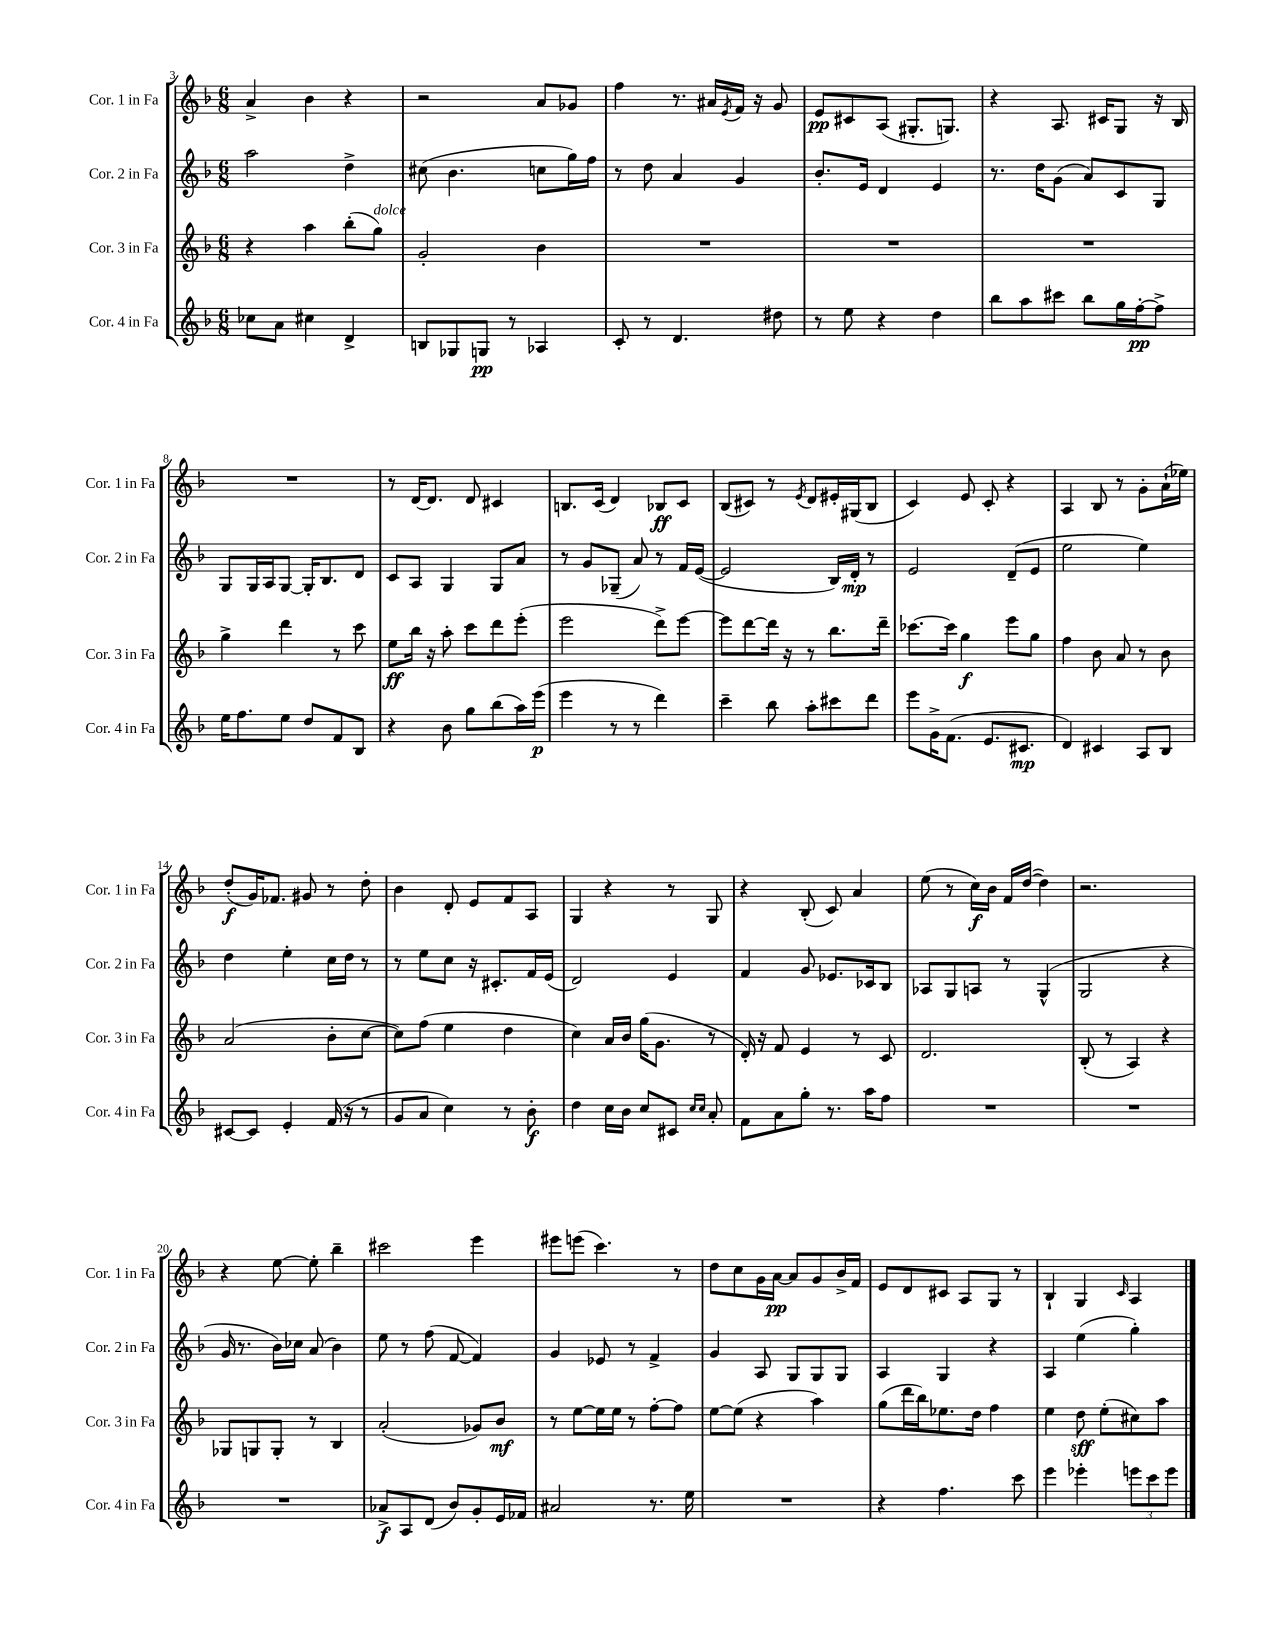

**kern	**kern	**kern	**kern
*staff4	*staff3	*staff2	*staff1
*clefG2	*clefG2	*clefG2	*clefG2
*k[b-]	*k[b-]	*k[b-]	*k[b-]
*M6/8	*M6/8	*M6/8	*M6/8
8cc-	4r	2aa	4a^
8a	.	.	.
4cc#	4aa	.	4b-
4d^	(8bb-'	4dd^	4r
.	8gg)	.	.
=	=	=	=
8B	2g'	(8cc#	2r
8G-	.	4.b-	.
8G	.	.	.
8r	.	.	.
4A-	4b-	8cc	8a
.	.	16gg)	8g-
.	.	16ff	.
=	=	=	=
8c'	2.r	8r	4ff
8r	.	8dd	.
4.d	.	4a	8.r
.	.	.	16a#
.	.	.	8qe
.	.	4g	16f
.	.	.	16r
8dd#	.	.	8g
=	=	=	=
8r	2.r	8.b-'	8e
8ee	.	.	8c#
.	.	16e	.
4r	.	4d	(8A
.	.	.	8.G#'
4dd	.	4e	.
.	.	.	8.G)
=	=	=	=
8bb-	2.r	8.r	4r
8aa	.	.	.
.	.	16dd	.
8ccc#	.	(8g	8.A
8bb-	.	8a)	.
.	.	.	16c#
16gg	.	8c	8G
[16ff'	.	.	.
8ff^]	.	8G	16r
.	.	.	16B-
=	=	=	=
16ee	4gg^	8G	2.r
8.ff	.	.	.
.	.	16G	.
.	.	16A	.
8ee	4ddd	[8G	.
8dd	.	16G']	.
.	.	8.B-	.
8f	8r	.	.
8B-	8ccc	8d	.
=	=	=	=
4r	8ee	8c	8r
.	16bb-	8A	[16d
.	16r	.	8.d]
8b-	8aa'	4G	.
8gg	8ccc	.	8d
(8bb-	8ddd	8G	4c#
16aa)	(8eee'	8a	.
(16eee	.	.	.
=	=	=	=
4eee	2eee	8r	8.B
.	.	8g	.
.	.	.	(16c
8r	.	(8G-~	4d)
8r	.	8a)	.
4ddd)	8ddd^)	8r	8B-
.	[8eee	16f	8c
.	.	([16e	.
=	=	=	=
4ccc~	8eee]	2e]	(8B-
.	[8ddd	.	8c#)
8bb-	16ddd]	.	8r
.	16r	.	.
.	.	.	8qe
8aa'	8r	.	8d
8ccc#	8.bb-	16B-)	16e#'
.	.	16d'	(16G#
8ddd	.	8r	8B-
.	16ddd~	.	.
=	=	=	=
8eee	[8.ccc-	2e	4c)
16g^	.	.	.
(8.f	16ccc-]	.	.
.	4gg	.	8e
8.e	.	.	8c'
.	8eee	(8d~	4r
8.c#	.	.	.
.	8gg	8e	.
=	=	=	=
4d)	4ff	2ee	4A
4c#	8b-	.	8B-
.	8a	.	8r
8A	8r	4ee)	8g'
8B-	8b-	.	(16a`
.	.	.	16ee-)
=	=	=	=
[8c#	(2a	4dd	(8dd'
8c#]	.	.	16g)
.	.	.	8.f-
4e'	.	4ee'	.
.	.	.	8g#
(16f	8b-'	16cc	8r
16r	.	16dd	.
8r	[8cc	8r	8dd'
=	=	=	=
8g	8cc])	8r	4b-
8a	(8ff	8ee	.
4cc)	4ee	8cc	8d'
.	.	16r	8e
.	.	8.c#'	.
8r	4dd	.	8f
8b-'	.	16f	8A
.	.	(16e	.
=	=	=	=
4dd	4cc)	2d)	4G
16cc	16a	.	4r
16b-	16b-	.	.
8cc	(16gg	.	.
.	8.g	.	.
8c#	.	4e	8r
16qqcc	.	.	.
16qqcc	.	.	.
8a'	8r	.	8G
=	=	=	=
8f	16d')	4f	4r
.	16r	.	.
8a	8f	.	.
8gg'	4e	8g	(8B-'
8.r	.	8.e-	8c)
.	8r	.	4a
16aa	.	16c-	.
8ff	8c	8B-	.
=	=	=	=
2.r	2.d	8A-	(8ee
.	.	8G	8r
.	.	8A	16cc)
.	.	.	16b-
.	.	8r	16f
.	.	.	([16dd
.	.	(4G^^	4dd])
=	=	=	=
2.r	(8B-'	2G	2.r
.	8r	.	.
.	4A)	.	.
.	4r	4r	.
=	=	=	=
2.r	8G-	16g	4r
.	.	8.r	.
.	8G	.	.
.	8G'	16b-)	[8ee
.	.	16cc-	.
.	8r	(8a	8ee']
.	4B-	4b-)	4bb-~
=	=	=	=
8a-^	(2a'	8ee	2ccc#
8A	.	8r	.
(8d	.	(8ff	.
8b-)	.	[8f	.
8g'	8g-)	4f])	4eee
16e	8b-	.	.
16f-	.	.	.
=	=	=	=
2a#	8r	4g	8eee#
.	[8ee	.	(8eee
.	16ee]	8e-	4.ccc)
.	16ee	.	.
.	8r	8r	.
8.r	[8ff'	4f^	.
.	8ff]	.	8r
16ee	.	.	.
=	=	=	=
2.r	[8ee	4g	8dd
.	(8ee]	.	8cc
.	4r	8A	16g
.	.	.	[16a
.	.	8G	8a]
.	4aa)	8G	8g
.	.	8G	16b-^
.	.	.	16f
=	=	=	=
4r	(8gg	4A	8e
.	16ddd	.	8d
.	16bb-)	.	.
4.ff	8.ee-	4G	8c#
.	.	.	8A
.	16dd	.	.
.	4ff	4r	8G
8ccc	.	.	8r
=	=	=	=
4eee	4ee	4A	4B-`
4eee-'	8dd	(4ee	4G
.	(8ee'	.	.
.	.	.	16qqc
12eee	8cc#)	4gg')	4A
12ccc	.	.	.
.	8aa	.	.
12eee	.	.	.
==	==	==	==
*-	*-	*-	*-
